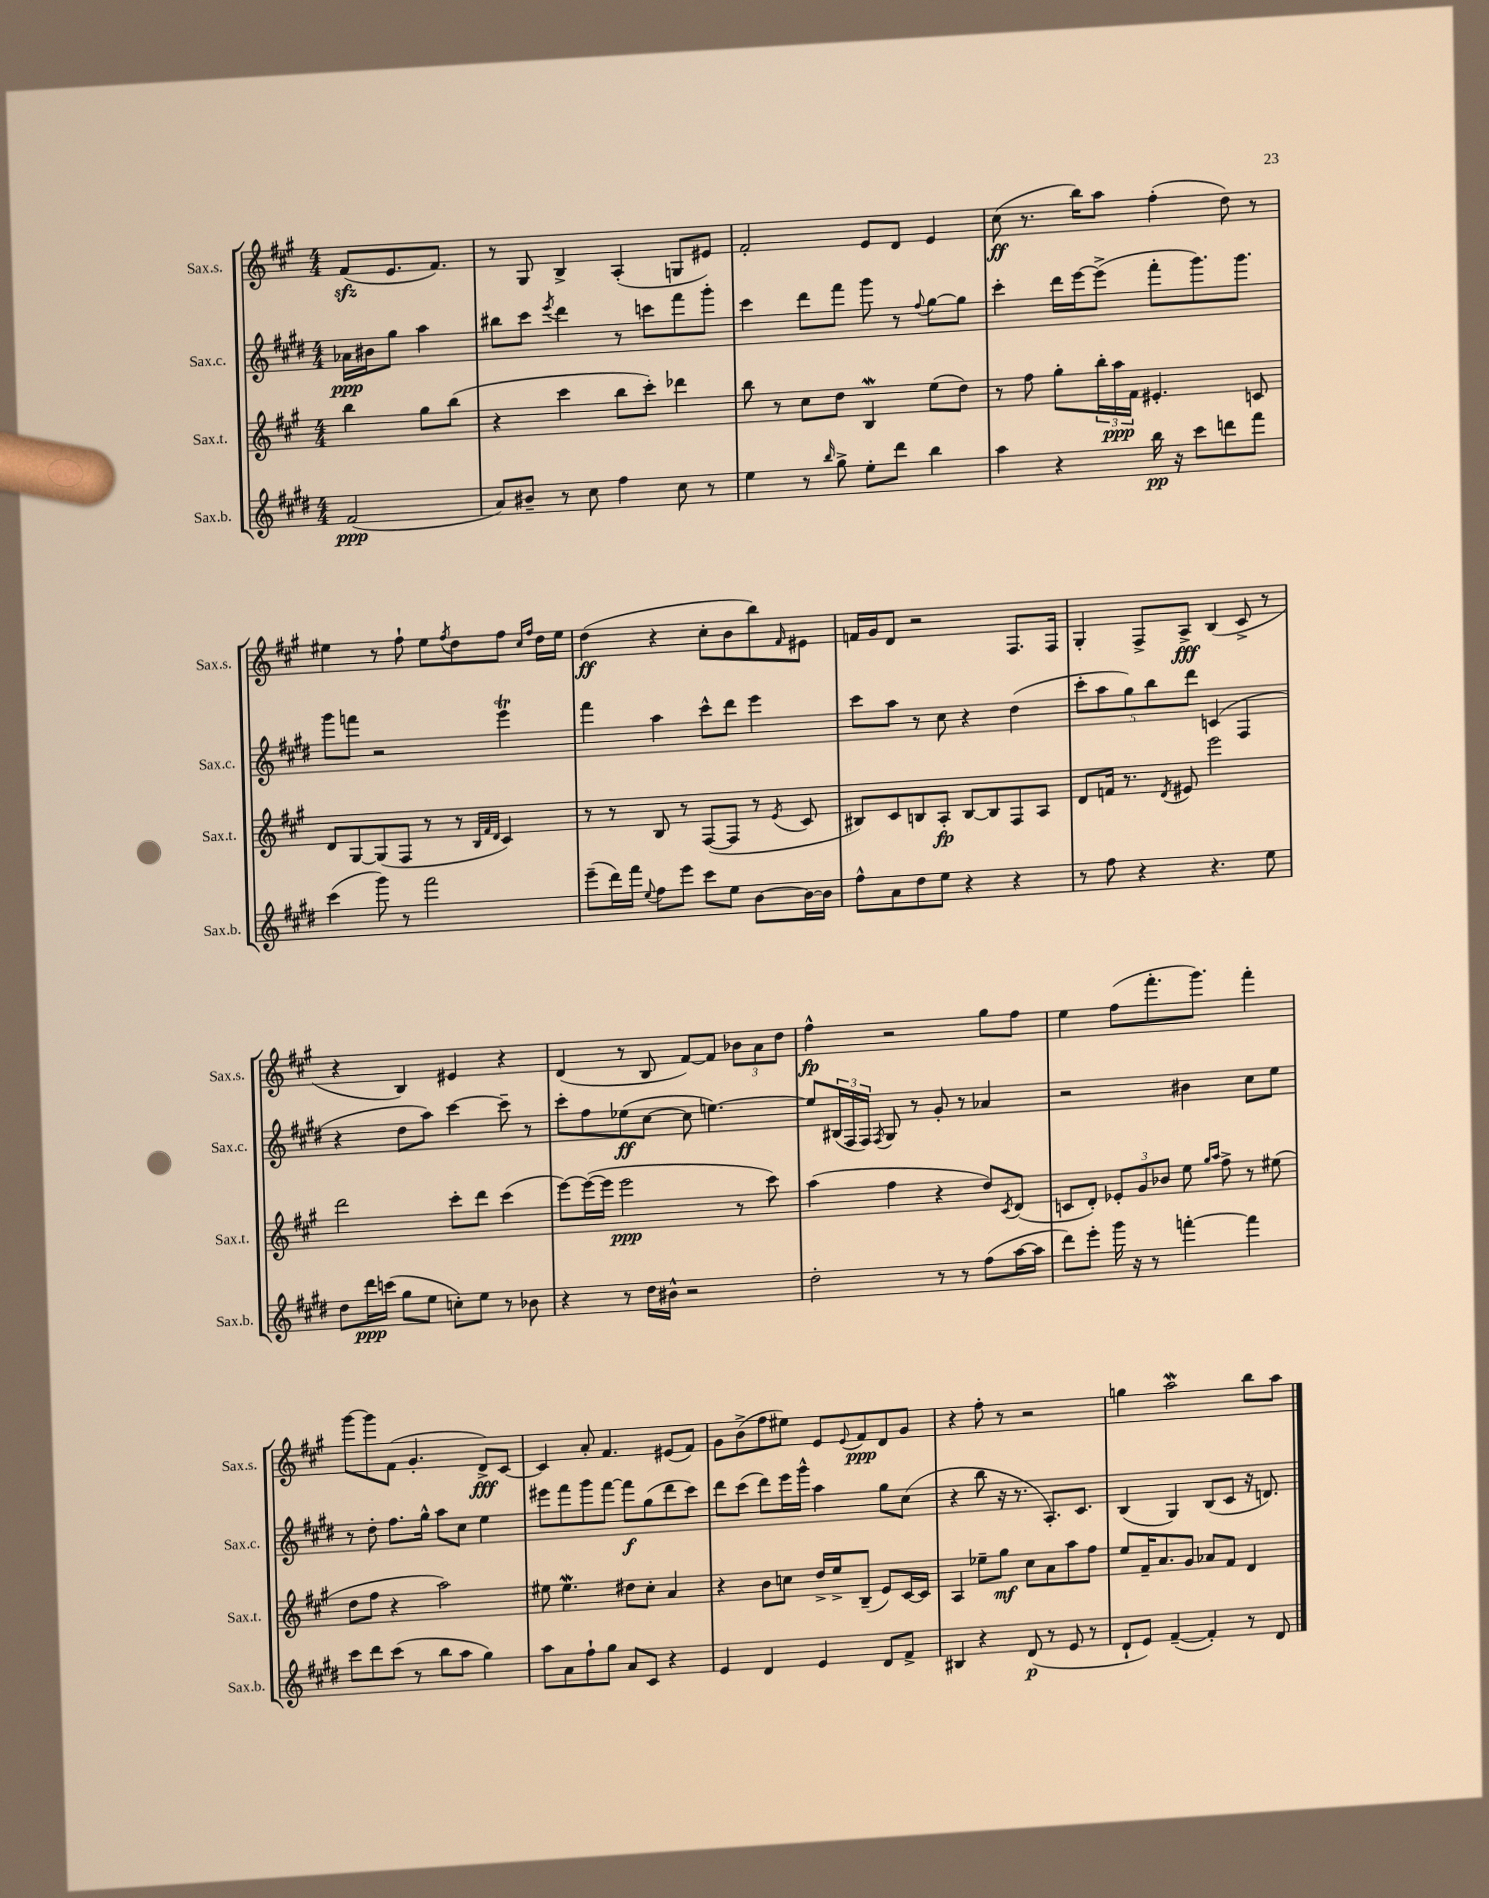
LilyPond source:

<<
\new StaffGroup <<
\new Staff = "s0" \with { instrumentName = "Sax.s." shortInstrumentName = "Sax.s." } {
    \clef treble \key a \major \numericTimeSignature \time 4/4 \partial 2
    fis'8\sfz( e'8. fis'8.) |
    r8 gis8 b4-> a4-.( g8 eis'8) |
    fis'2-. e'8 d'8 e'4 |
    cis''8\ff( r8. b''16) a''8 fis''4-.( d''8) r8 |
    eis''4 r8 fis''8-! eis''8 \acciaccatura { fis''8 } d''8 fis''8 \grace { cis''16 fis''16 } d''16 eis''16 |
    d''4\ff( r4 cis''8-. b'8 b''8) \grace { fis'16 } eis'8 |
    f'16 gis'16 d'8 r2 fis8. fis16 |
    gis4-. fis8-> a8->\fff b4( cis'8-> r8 |
    r4 b4) eis'4 r4 |
    d'4( r8 b8 fis'8~) fis'8 \tuplet 3/2 { bes'8 a'8 d''8 } |
    fis''4-^\fp r2 gis''8 fis''8 |
    e''4 fis''8( fis'''8.-. gis'''8.) fis'''4-. |
    gis'''8~ gis'''8 fis'8( gis'4.-. d'8->\fff) cis'8~ |
    cis'4 a'8-. fis'4. eis'8( fis'8) |
    gis'8 b'8->( fis''8 eis''8) e'8 \appoggiatura { e'8 } fis'8\ppp d'8 gis'8 |
    r4 fis''8-. r8 r2 |
    g''4 a''2\mordent b''8 a''8 \bar "|." |
}
\new Staff = "s1" \with { instrumentName = "Sax.c." shortInstrumentName = "Sax.c." } {
    \clef treble \key e \major \numericTimeSignature \time 4/4 \partial 2
    aes'16\ppp bis'16 gis''8 a''4 |
    bis''8 cis'''8 \acciaccatura { e'''8 } dis'''4 r8 c'''8 fis'''8 gis'''8-. |
    cis'''4 dis'''8 fis'''8 gis'''8 r8 \appoggiatura { fis''8 } gis''8~ gis''8 |
    cis'''4-. dis'''16 e'''16~ e'''8->( fis'''8-. gis'''8.) gis'''8. |
    gis'''8 f'''8 r2 e'''4\trill |
    fis'''4 a''4 cis'''8-^ dis'''8 e'''4 |
    cis'''8 a''8 r8 cis''8 r4 dis''4( |
    \tuplet 5/4 { cis'''8-. a''8 gis''8) b''8 dis'''8 } c'4( fis4 |
    r4 dis''8 a''8) cis'''4~ cis'''8-- r8 |
    cis'''8-. fis''8 ees''8\ff( cis''8~ cis''8 e''4.~) |
    e''8 \tuplet 3/2 { bis16( fis16 fis16) } \acciaccatura { fis8 } gis8 r8 gis'8-. r8 aes'4 |
    r2 bis'4 cis''8 e''8 |
    r8 dis''8-. fis''8. gis''16-^ a''8 cis''8 e''4 |
    eis'''8 fis'''8 gis'''8 fis'''8~ fis'''8\f gis''8( dis'''8 cis'''8) |
    dis'''8 cis'''8( dis'''8) e'''16 gis'''16-^ a''4 gis''8 cis''8( |
    r4 b''8 r16 r8. a8.-.) cis'8. |
    b4( gis4) b8( cis'8 r16 d'8.) \bar "|." |
}
\new Staff = "s2" \with { instrumentName = "Sax.t." shortInstrumentName = "Sax.t." } {
    \clef treble \key a \major \numericTimeSignature \time 4/4 \partial 2
    b''4 gis''8 b''8( |
    r4 cis'''4 b''8 cis'''8-.) des'''4 |
    b''8 r8 cis''8 d''8 b4\mordent e''8( d''8) |
    r8 fis''8 gis''8-. \tuplet 3/2 { b''16-. a''16\ppp fis'16 } eis'4.-. c'8 |
    d'8 gis8~ gis8( fis8 r8 r8 \grace { b32 fis'32 d'32 } cis'4) |
    r8 r8 b8 r8 fis8~( fis8 r8 \acciaccatura { e'8 } cis'8 |
    bis8) cis'8 b8 a8-.\fp b8~ b8 fis8 a8 |
    d'8 f'16 r8. \acciaccatura { d'8 } eis'8 e'''2 |
    d'''2 cis'''8-. d'''8 cis'''4( |
    e'''8~) e'''16~( e'''16 e'''2\ppp r8 cis'''8) |
    a''4( fis''4 r4 d''8) \acciaccatura { cis'8 } d'8( |
    c'8 d'8-.) \tuplet 3/2 { ees'8-. gis'8 bes'8 } e''8 \grace { gis''16 a''16 } fis''8-> r8 eis''8( |
    d''8 fis''8 r4 a''2) |
    eis''8 eis''4.\mordent dis''8 cis''8-. a'4 |
    r4 b'8 c''8 d''16-> e''16-> b8--( e'8) cis'16~ cis'16 |
    a4 ees''8-- gis''8\mf cis''8 a'8 a''8 fis''8 |
    e''8 fis'16-- a'8. gis'8 aes'8 fis'8 d'4 \bar "|." |
}
\new Staff = "s3" \with { instrumentName = "Sax.b." shortInstrumentName = "Sax.b." } {
    \clef treble \key e \major \numericTimeSignature \time 4/4 \partial 2
    fis'2\ppp( |
    a'8) bis'8-- r8 cis''8 fis''4 cis''8 r8 |
    e''4 r8 \grace { b''16 } gis''8-> e''8-. dis'''8 b''4 |
    a''4 r4 b''16\pp r16 cis'''8 d'''8 fis'''8 |
    cis'''4( gis'''8) r8 fis'''2 |
    e'''8--( dis'''16) fis'''16 \appoggiatura { e''8 } fis''8 e'''8 cis'''8 e''8 b'8~ b'16~ b'16 |
    fis''8-^ a'8 dis''8 e''8 r4 r4 |
    r8 fis''8 r4 r4. e''8 |
    dis''8 dis'''16\ppp c'''16( gis''8 e''8 c''8-.) e''8 r8 bes'8 |
    r4 r8 dis''16 bis'16-^ r2 |
    dis''2-. r8 r8 fis''8( a''16~ a''16 |
    dis'''8) e'''8-. gis'''16 r16 r8 f'''4~-. f'''4 |
    cis'''8 dis'''8 cis'''8( r8 b''8 a''8 gis''4) |
    a''8 a'8 fis''8-! gis''8 a'8 cis'8 r4 |
    e'4 dis'4 e'4 dis'8 fis'8-> |
    bis4 r4 dis'8\p( r8 e'8 r8 |
    dis'8-! e'8) fis'4~--( fis'4-.) r8 dis'8 \bar "|." |
}
>>
>>
\layout { \context { \Score \remove "Bar_number_engraver" } }
